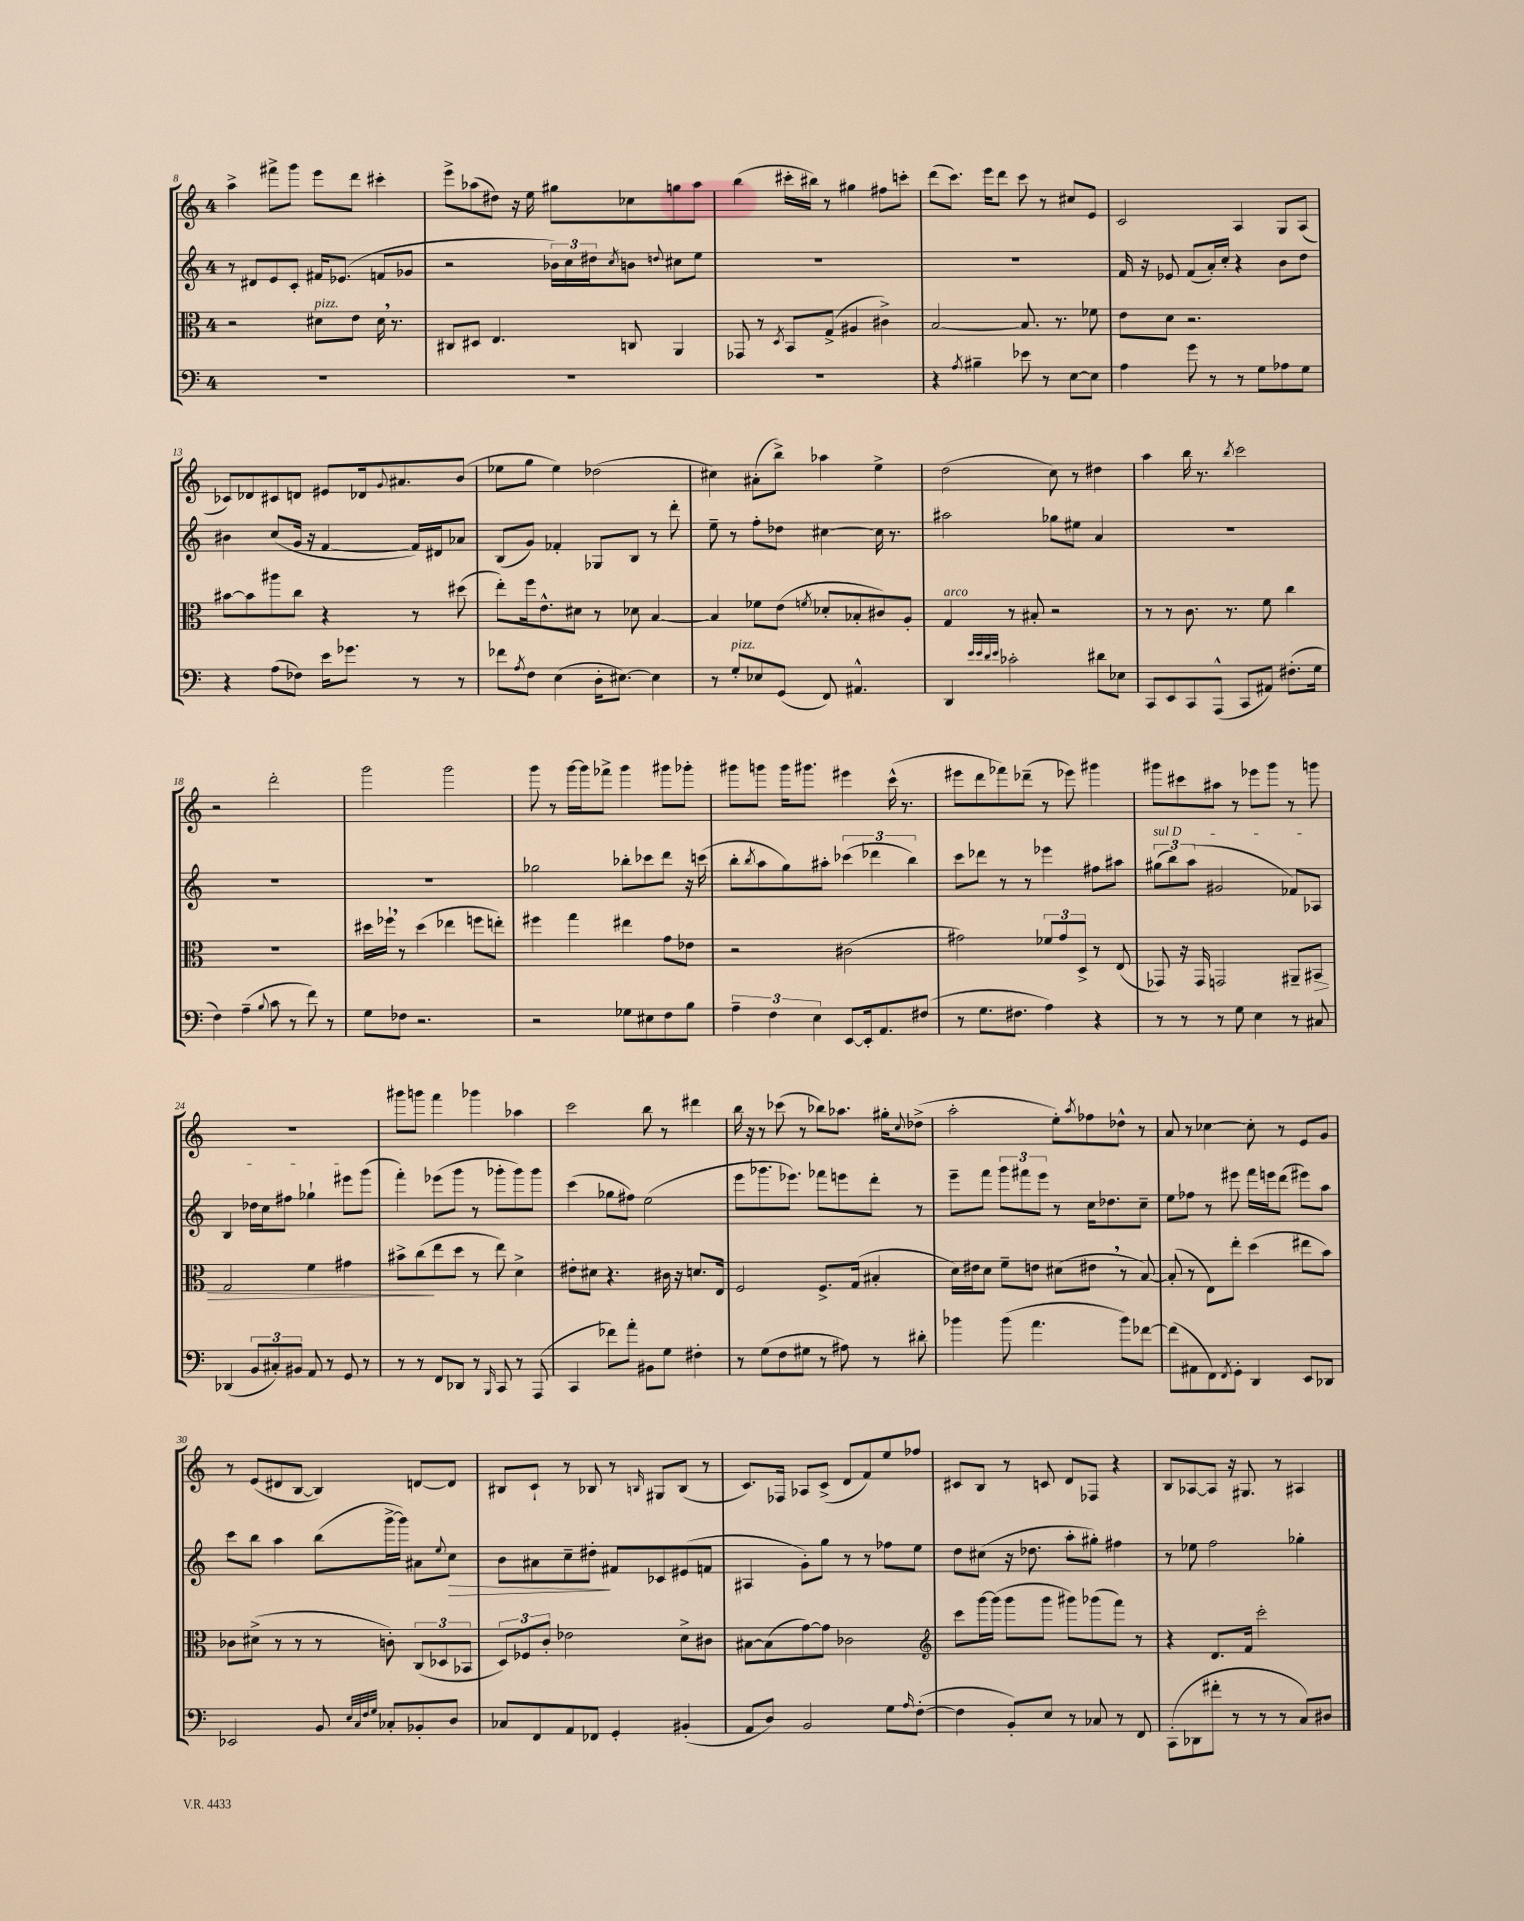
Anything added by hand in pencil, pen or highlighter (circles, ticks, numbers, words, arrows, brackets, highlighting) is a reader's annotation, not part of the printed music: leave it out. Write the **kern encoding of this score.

**kern	**kern	**kern	**kern
*staff4	*staff3	*staff2	*staff1
*clefF4	*clefC3	*clefG2	*clefG2
*k[]	*k[]	*k[]	*k[]
*M4/4	*M4/4	*M4/4	*M4/4
1r	2r	8r	4aa^\
.	.	8d#/L	.
.	.	8e/	8fff#^\L
.	.	8c'/J	8ggg\J
.	8d#\L	16f#/LK	8eee\L
.	.	(8.e-/J	.
.	8e\J	.	8ddd\J
.	16d#\	8f/L	4ccc#'\
.	8.r	.	.
.	.	8g-/J	.
=	=	=	=
1r	8C#/L	2r	8eee^\L
.	8D#/J	.	(8aa-\
.	4.E/	.	8dd#\J)
.	.	.	16r
.	.	.	16ee\
.	.	24b-\LL)	8gg#\L
.	.	24cc\	.
.	.	24dd#\J	.
.	.	8qcc/	.
.	8C/	8b\J	8cc-\
.	.	8qqdd/	.
.	4AA/	8cc#\L	8gg\
.	.	8ee\J	8aa-\J
=	=	=	=
1r	8GG-/	1r	(4bb\
.	8r	.	.
.	8qD/	.	.
.	8BB/L	.	16ccc#'\LL
.	.	.	16bb#\JJ)
.	(8G^/J	.	8r
.	4A#/	.	4gg#\
.	4c#^\)	.	8ff#\L
.	.	.	8ccc'\J
=	=	=	=
4r	[2B/	1r	(8ddd\L
.	.	.	8.ccc\J)
8qA/	.	.	.
4B#~\	.	.	.
.	.	.	16eee\LK
.	.	.	8ddd\J
8e-\	8.B/]	.	8ccc\
8r	.	.	8r
.	8.r	.	.
[8E\L	.	.	8cc#/L
8E\]J	8f-\	.	8e/J
=	=	=	=
4A\	8e\L	16f/	2c/
.	.	16r	.
.	8d\J	8e-/	.
8g\	2.r	(8f/L	.
8r	.	16a'/L)	.
.	.	16cc'/JJ	.
8r	.	4r	4A/
8G\L	.	.	.
8A-\	.	8b\L	8G/L
8G\J	.	8dd\J	(8A/J
=	=	=	=
4r	[8b#\L	4b#\	8c-/L)
.	8b#\]	.	8d-/
(8A\L	8aa#\	(8cc/L	8c#/
8F-\J)	8cc\J	16g/Jk	8d/J
.	.	16r	.
16e\LK	4r	[4f/	8e#/L
8.g-\J	.	.	.
.	.	.	16d-/k
.	.	.	8qqg/
.	.	.	8.a#/
8r	8r	16f/]LL)	.
.	.	16d#/J	.
8r	(8dd#\	8a-/J	(8b/J
=	=	=	=
8f-\L	8ee'\L)	(8B/L	8ee-\L
8qA/	.	.	.
8F\J	16ff\k	8g/J)	8gg\J
.	8.e^^\	.	.
(4E\	.	4f-'/	4ee-\)
.	8d#\J	.	.
16D'\LK	8r	8G-/L	(2dd-\
[8.E#\J)	.	.	.
.	8d-\	8B/J	.
4E#\]	[4B/	8r	.
.	.	8ddd'\	.
=	=	=	=
8r	4B/]	8ee~\	4cc#\)
8G'/L	.	8r	.
8E-/	8f-\L	8ff'\L	(8a#'\L
(8GG/J	(8e\J	8dd-\J	8bb^\J)
.	8qf/	.	.
8FF/)	8d-'/L	[4cc#\	4aa-\
4.AA#^^/	8B-'/	.	.
.	8c#/)	16cc#\]	4ee^\
.	.	8.r	.
.	8A'/J	.	.
=	=	=	=
4DD/	4G/	2aa#\	(2dd\
32qqe/LLL	.	.	.
32qqe/	.	.	.
32qqd/	.	.	.
32qqe/JJJ	.	.	.
2c-'\	8r	.	.
.	8B#'/	.	.
.	2r	8gg-\L	8cc\)
.	.	8ee#\J	8r
8d#\L	.	4a/	4dd#\
8E-\J	.	.	.
=	=	=	=
8CC/L	8r	1r	4aa\
8EE/	8r	.	.
8CC/	8.c\	.	16bb\
.	.	.	8.r
(8AAA^^/J	.	.	.
.	8.r	.	.
.	.	.	8qbb/
8CC/L	.	.	2ccc\
8AA#/J)	8f\	.	.
(8.F#'\L	4cc\	.	.
16G\Jk	.	.	.
=	=	=	=
4F\)	1r	1r	2r
(4A~\	.	.	.
8qqB/	.	.	.
8c\	.	.	2ddd'\
8r	.	.	.
8f\)	.	.	.
8r	.	.	.
=	=	=	=
8G\L	16dd#\LL	1r	2ggg\
.	16ff-`\JJ	.	.
8F-\J	8r	.	.
2.r	(4dd#\	.	.
.	4ee-\	.	2ggg\
.	8ff\L	.	.
.	8ee'\J)	.	.
=	=	=	=
2r	4ff#\	2gg-\	8ggg\
.	.	.	8r
.	4gg\	.	[16ggg\LL
.	.	.	16ggg\]J
.	.	.	8fff-^\J
8G-\L	4ee#\	8bb-'\L	4ggg\
8E#\	.	8ccc-\	.
8F\	8g\L	8ddd\J	8ggg#\L
8B\J	8e-\J	16r	8ggg-'\J
.	.	(16ccc\	.
=	=	=	=
6A~\	2r	8bb'\L	8ggg#\L
.	.	8qbb/	.
.	.	8aa\	8ggg\J
6F\	.	.	.
.	.	8gg\)	16ggg\LK
.	.	.	8.ggg#\J
6E\	.	.	.
.	.	8aa#'\J	.
[8EE/L	(2c#\	(6ccc-\	4eee#\
16EE'/]k	.	.	.
.	.	6ddd-\	.
8.AA/	.	.	.
.	.	.	(16ccc^^\
.	.	.	8.r
.	.	6bb\)	.
(8F#/J	.	.	.
=	=	=	=
8r	2g#\)	8ccc\L	8eee#\L
8.G\L	.	8ddd-\J	8ddd\
.	.	8r	8fff-\)
8.F#\J	.	.	.
.	.	8r	(8ddd-~\J
4A\)	12f-/L	4eee-\	8r
.	12g#/	.	.
.	.	.	8eee-\)
.	12D^/J	.	.
4r	8r	8ff#\L	4ggg#\
.	(8E/	8aa#\J	.
=	=	=	=
8r	8GG-/)	(12gg#\L	8ggg#\L
.	.	12bb\)	.
8r	16r	.	8ccc#\
.	.	(12aa\J	.
.	16GG-/	.	.
8r	2GG/	2g#/	8aa#\J
8G\	.	.	8r
4E\	.	.	8eee-\L
.	.	.	8ggg#\J
8r	8AA#~/L	8f-/L)	8r
8C#/	8BB#/J	8A-/J	8ggg\
=	=	=	=
(4DD-/	2G/	4B/	1r
12BB/L	.	16dd-\LL	.
.	.	16cc\J	.
12C#'/)	.	.	.
.	.	8ff#\J	.
12BB#/J	.	.	.
8AA/	4f\	4gg-`\	.
8r	.	.	.
8GG/	4g#\	8eee#\L	.
8r	.	(8ggg\J	.
=	=	=	=
8r	8b#^\L	4fff'\)	8ggg#\L
8r	(8cc\	.	8ggg\J
8FF/L	8ee\	(8eee-\L	4fff\
8DD-/J	8dd\J	8ggg\J	.
8r	8r	8r	4ggg-\
16qqBBB/	.	.	.
8CC/	8ee\)	8ggg-'\L	.
8r	4d^\	8ggg-\)	4aa-\
(8AAA/	.	8ggg-\J	.
=	=	=	=
4CC/	8e#'\L	(4ccc\	2ccc\
.	8d#\J	.	.
8f-\L)	4.r	8gg-\L	.
8a'\J	.	8ff#\J)	.
8BB#\L	.	(2ee\	8bb\
8G\J	16c#\	.	8r
.	16r	.	.
4F#'\	8.d/L	.	4ddd#\
.	16E/Jk	.	.
=	=	=	=
8r	2F/	8eee\L	16bb\
.	.	.	16r
(8G\L	.	8.ggg-\	8r
8F\	.	.	(8ccc-\
.	.	8.eee-\J)	.
8G#\J	.	.	8r
8r	8.F^/L	8fff-\L	8bb-\L)
8A#\)	.	8eee\	8.aa-\J
.	(16G/Jk	.	.
8r	4B#'/	8ddd'\J	.
.	.	.	16gg#'\LK
.	.	.	8qqcc/
8d#'\	.	8r	(8dd-^\J
=	=	=	=
4b-\	16d\LL)	8eee~\L	2aa'\
.	16e#\J	.	.
.	8d\J	8fff\J	.
(8b-\	8f~\L	12ggg\L	.
.	.	12fff#\	.
4.a\	8e\J	.	.
.	.	12eee\J	.
.	(8d#\L	8r	8ee'\L)
.	.	.	8qaa/
.	8e#\J	16cc\LK	8ff-\
.	.	8.dd-\	.
8b-\L)	8r	.	8dd-^^\J
[8f-\J	[8B/)	8cc~\J	8r
=	=	=	=
(8f-\]L	(8B'/]	8ee\L	8a/
8AA#\	8r	8ff-\J	8r
8FF\)	8E\L)	8r	[4cc-\
8qFF/	.	.	.
8GG'\J	8ee'\J	8eee#\	.
4DD/	(4dd\	16fff\LL	8cc-'\]
.	.	16eee\J	.
.	.	(8ddd\J	8r
8EE/L	8ee#\L	8eee#\L)	8e/L
8DD-/J	8b\J)	8aa\J	8g/J
=	=	=	=
2EE-/	8c-\L	8ccc\L	8r
.	(8d#^\J	8bb\J	(8e/L
.	8r	4aa\	8d#/
.	8r	.	[8B/J
8BB/	8r	(8bb\L	4B/])
32qqE/LLL	.	.	.
32qqC/	.	.	.
32qqF/	.	.	.
32qqG/JJJ	.	.	.
8C-'/L	8c'\)	[16ggg^\L	.
.	.	16ggg\]JJ)	.
8BB-'/	(12C/L	8a#\L	[8d/L
.	12D-/	.	.
.	.	8qqee/	.
8D/J	.	8cc\J	8d/]J
.	12BB-/J	.	.
=	=	=	=
8C-/L	12D/L)	8b\L	8B#/L
.	12F-/	.	.
8FF/	.	8a#\	8c`/J
.	12c'/J	.	.
8AA/	2e-\	8cc~\	8r
8FF-/J	.	8dd#'\J	8B-/
4GG'/	.	8f#/L	8r
.	.	.	16qqB/
.	.	8c-/	8G#/L
(4BB#'/	8d^\L	(8e#/	(8B/J
.	8c#\J	8f/J	8r
=	=	=	=
8AA/L	[8B#\L	4A#/	8.c/L)
8D/J)	(8B#\]	.	.
.	.	.	16F-/Jk
2BB/	[8g\)	8g'\L)	8A-/L
.	8g\]J	8gg\J	(8c^/J
.	2c-\	8r	8d/L
.	.	8r	8f/)
8G\L	.	8ff-\L	8ee/
16qqA/	.	.	.
([8F'\J	.	8ee\J	8ff-/J
=	=	=	=
*	*clefG2	*	*
4F\]	8ccc\L	8dd\L	8c#/L
.	[16ggg\L	(8cc#\J	8B/J
.	(16ggg\]JJ	.	.
8BB'/L)	8ggg\L	16r	8r
.	.	8.dd-\	.
8E/J	8ggg\J	.	8c/
8r	8ggg#\L)	8aa'\L	8d/L
8C-/	(8ggg-\	8gg#'\J)	8F-/J
8r	8fff\J)	4ff#\	4r
8FF/	8r	.	.
=	=	=	=
(8CC'\L	4r	8r	8B/L
8DD-\	.	8ee-\	[8A-/
8f#'\J	8.d/L	2ff\	8A-/]J
8r	.	.	16r
.	16f/Jk	.	8.G#/
8r	2ccc'\	.	.
8r	.	.	8r
8C/L)	.	4gg-'\	4A#/
8D#/J	.	.	.
==	==	==	==
*-	*-	*-	*-
